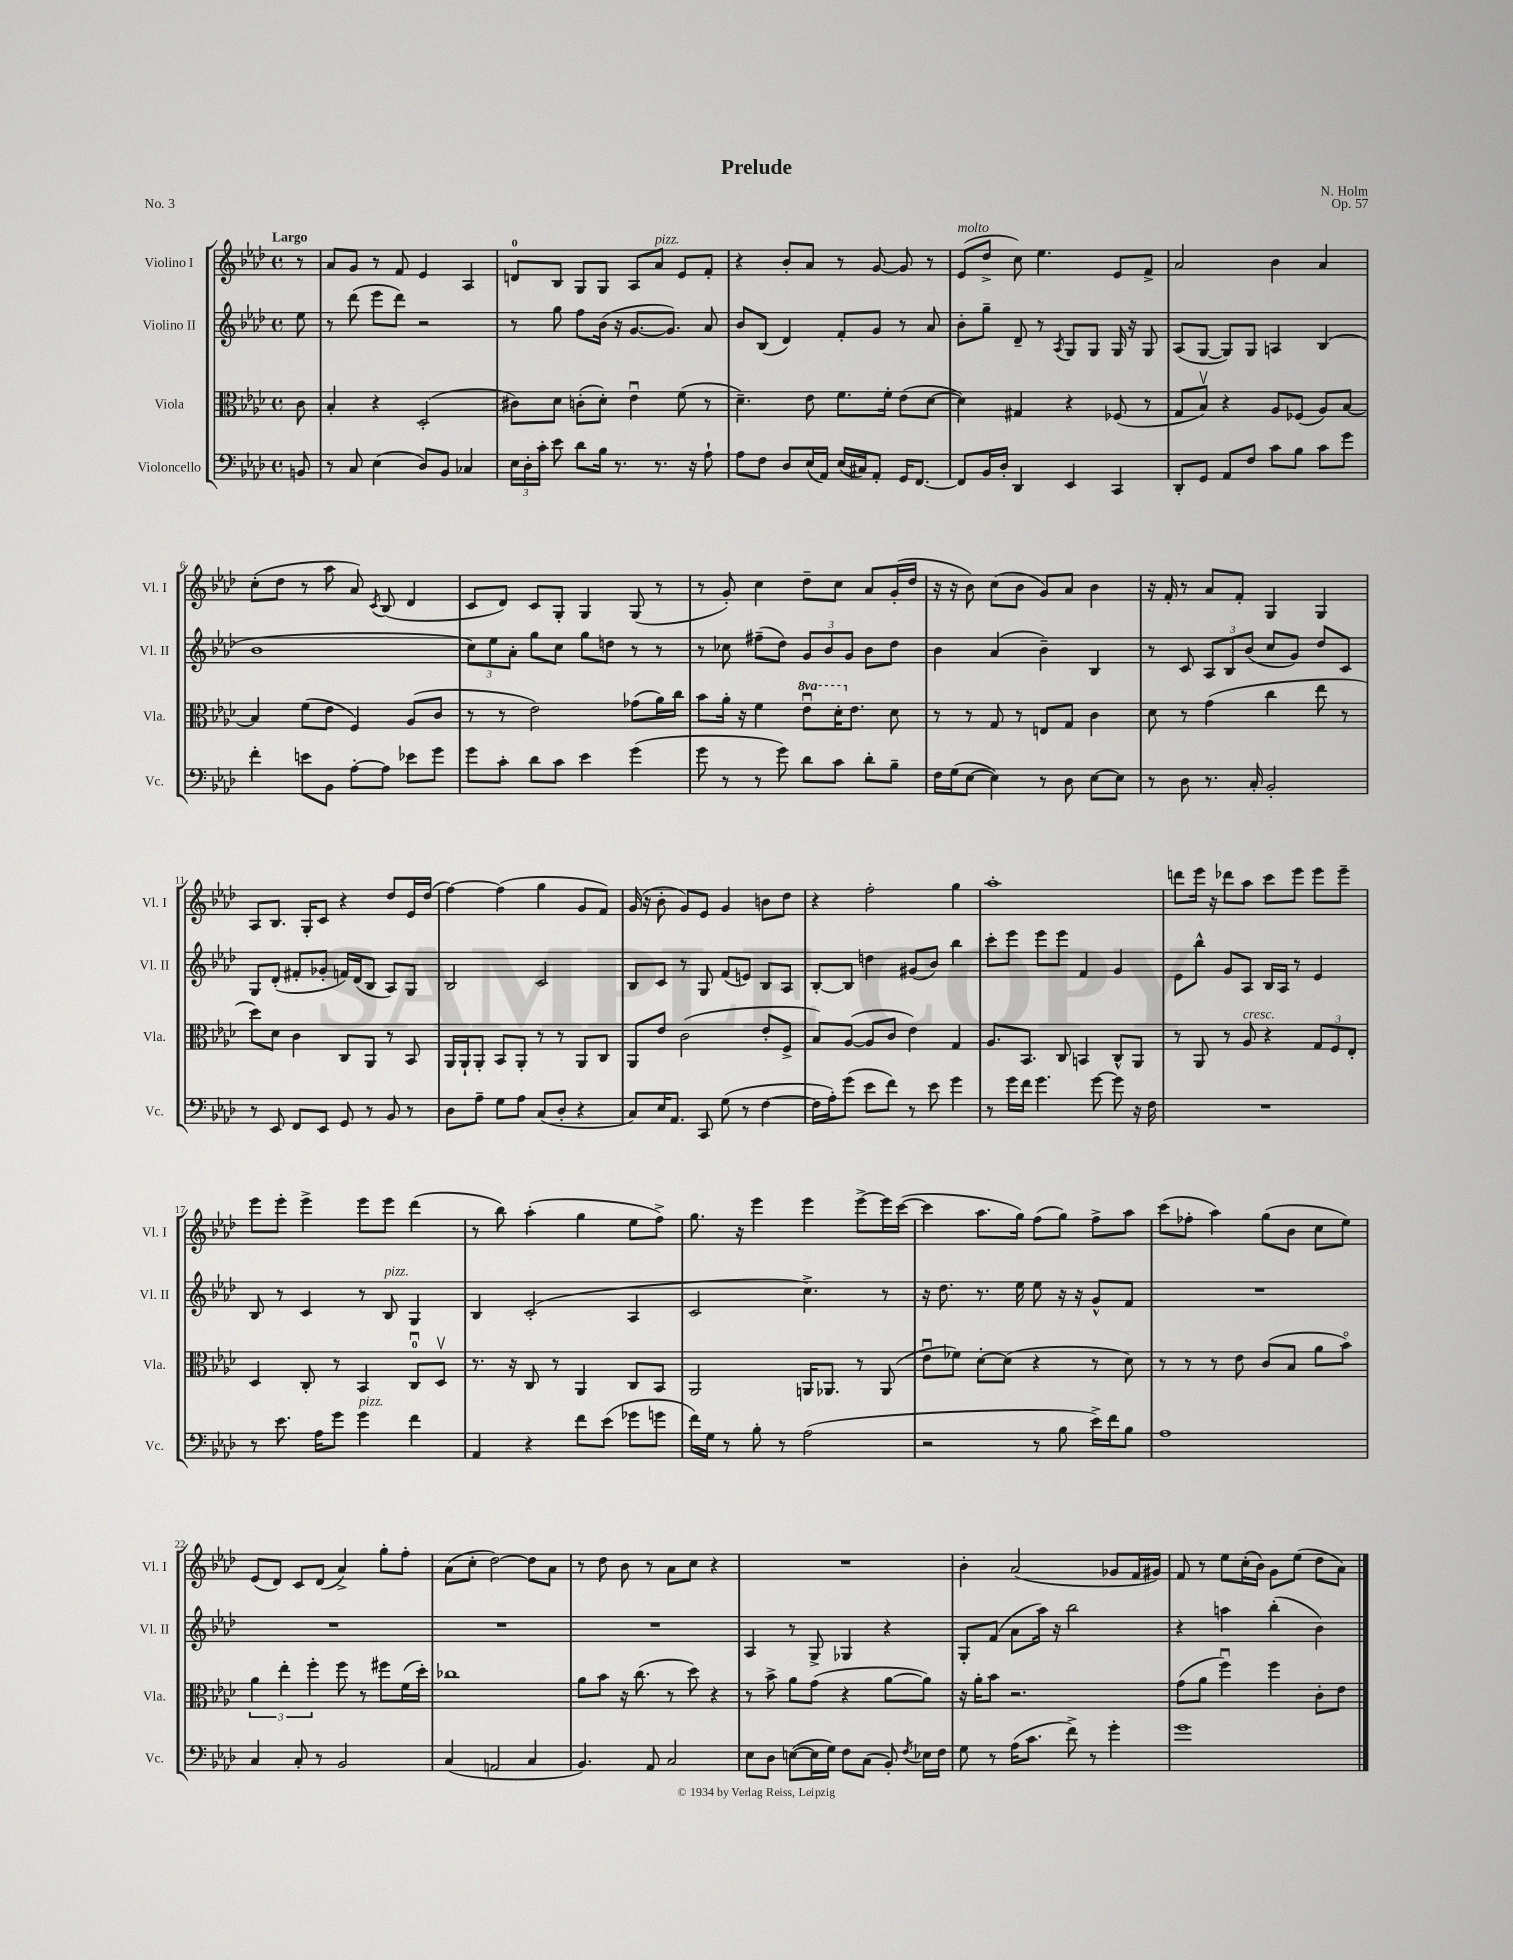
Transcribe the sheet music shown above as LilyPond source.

\header { title = "Prelude" composer = "N. Holm" opus = "Op. 57" piece = "No. 3" }
<<
\new StaffGroup <<
\new Staff = "s0" \with { instrumentName = "Violino I" shortInstrumentName = "Vl. I" } {
    \clef treble \key aes \major \defaultTimeSignature \time 4/4 \partial 8 \tempo "Largo"
    \autoBeamOff r8 |
    aes'8[ g'8] r8 f'8 ees'4 aes4 |
    d'8[-0 bes8] g8[ g8] aes8[ aes'8]^\markup { \italic "pizz." } ees'8[ f'8]-. |
    r4 bes'8[-. aes'8] r8 g'8~ g'8 r8 |
    ees'8[^\markup { \italic "molto" }( des''8]-> c''8) ees''4. ees'8[ f'8]-> |
    aes'2 bes'4 aes'4 |
    c''8[-.( des''8] r8 aes''8 aes'8) \acciaccatura { c'8 } bes8( des'4 |
    c'8[ des'8]) c'8[ g8]-. g4 g8( r8 |
    r8 g'8-.) c''4 des''8[-- c''8] aes'8[ g'16-.( des''16] |
    r16 r16 bes'8) c''8[( bes'8] g'8[) aes'8] bes'4 |
    r16 f'16-. r8 aes'8[ f'8]-. g4 g4 |
    aes8[ bes8.] g16[-. c'8] r4 des''8[ ees'16 des''16]( |
    f''4~) f''4( g''4 g'8[ f'8]) |
    g'16( r16 bes'8-. g'8[) ees'8] g'4 b'8[ des''8] |
    r4 f''2-. g''4 |
    aes''1-. |
    d'''8[ ees'''16] r16 des'''8[ aes''8] c'''8[ ees'''8] ees'''8[ ees'''8]-- |
    ees'''8[ ees'''8]-. ees'''4-> ees'''8[ ees'''8] des'''4( |
    r8 bes''8) aes''4-.( g''4 ees''8[ f''8]->) |
    g''8. r16 ees'''4 ees'''4 ees'''8[~-> ees'''16 c'''16]~( |
    c'''4 aes''8.[ g''16]) f''8[( g''8]) f''8[-> aes''8] |
    c'''8[( fes''8]-. aes''4) g''8[( bes'8] c''8[ ees''8]) |
    ees'8[( des'8]) c'8[ des'8]( aes'4->) g''8[-. f''8]-. |
    aes'8[( c''8]-. des''2~) des''8[ aes'8] |
    r8 des''8 bes'8 r8 aes'8[ c''8] r4 |
    R1 |
    bes'4-. aes'2( ges'8[ f'16 gis'16]) |
    f'8 r8 ees''8[ c''16-.( bes'16]) g'8[ ees''8]( des''8[ aes'8]) \bar "|." |
}
\new Staff = "s1" \with { instrumentName = "Violino II" shortInstrumentName = "Vl. II" } {
    \clef treble \key aes \major \defaultTimeSignature \time 4/4 \partial 8
    \autoBeamOff ees''8 |
    r8 des'''8( ees'''8[ des'''8]) r2 |
    r8 g''8 f''8[ bes'16]( r16 g'8.[~ g'8.]) aes'8 |
    bes'8[ bes8]( des'4) f'8[-. g'8] r8 aes'8 |
    bes'8[-. g''8]-- des'8-- r8 \acciaccatura { aes8 } g8[ g8] g16 r16 g8 |
    aes8[( g8]~ g8[) g8] a4 bes4( |
    bes'1 |
    \tuplet 3/2 { c''8[) ees''8 aes'8]-. } g''8[ c''8] g''8[ d''8] r8 r8 |
    r8 ces''8 fis''8[--( des''8]) \tuplet 3/2 { g'8[ bes'8 g'8] } bes'8[ des''8] |
    bes'4 aes'4( bes'4--) bes4 |
    r8 c'8 \tuplet 3/2 { aes8[ bes8 bes'8]( } c''8[ g'8]) des''8[ c'8] |
    g8[ des'8]-.( fis'8[-. ges'8]-. f'16[) des'16( bes8] aes8[) g8] |
    bes2 c'2 |
    bes8[ c'8] r8 g8 f'8[( e'8]) bes8[ aes8] |
    bes8[~-. bes8] d''4 gis'8[( bes'8]) bes''4 |
    c'''8[-. ees'''8] ees'''8[ ees'''8] f'4 g'4 |
    ees'8[ bes''8]-^ g'8[ aes8] bes16[ aes16] r8 ees'4 |
    bes8 r8 c'4 r8 bes8^\markup { \italic "pizz." } g4 |
    bes4 c'2-.( aes4 |
    c'2 c''4.->) r8 |
    r16 des''8. r8. ees''16 ees''8 r16 r16 g'8[-^ f'8] |
    R1 |
    R1 |
    R1 |
    R1 |
    aes4 r8 g8-> ges4 r4 |
    g8[-. f'8]( aes'8[ aes''16]) r16 bes''2 |
    r4 a''4 bes''4-.( bes'4) \bar "|." |
}
\new Staff = "s2" \with { instrumentName = "Viola" shortInstrumentName = "Vla." } {
    \clef alto \key aes \major \defaultTimeSignature \time 4/4 \set Staff.ottavationMarkups = #ottavation-simple-ordinals \partial 8
    \autoBeamOff c'8 |
    bes4-. r4 des2-.( |
    cis'8[) des'8] c'8[-.( des'8]-.) ees'4\downbow f'8( r8 |
    des'4.--) ees'8 f'8.[ f'16]-. ees'8[( des'8]~ |
    des'4) gis4 r4 fes8( r8 |
    g8[ bes8]\upbow) r4 aes8[ fes8]( aes8[) bes8]~ |
    bes4 f'8[( ees'8] f4) aes8[( c'8] |
    r8 r8 ees'2) ges'8[( aes'16) c''16] |
    bes'8[ aes'16]-. r16 f'4 \ottava #1 ees''8[\downbow des''16-. \ottava #0 ees'8.] des'8 |
    r8 r8 g8 r8 e8[ g8] c'4 |
    des'8 r8 g'4( c''4 ees''8 r8 |
    des''8[) des'8] c'4 c8[ aes,8] r8 bes,8 |
    aes,16[ aes,16-! aes,8]-. bes,8[ aes,8]-. r8 r8 aes,8[ c8] |
    aes,8[ ees'8] c'2( ees'8[-. f8]-> |
    bes8[) aes8]~( aes8[ c'8] ees'4) g4 |
    aes8.[ bes,8.] c8 b,4 c8[-^ aes,8] |
    r8 aes,8 r8 aes8^\markup { \italic "cresc." } r4 \tuplet 3/2 { g8[ f8 ees8]-. } |
    des4 c8-. r8 bes,4 c8[-0\downbow des8]\upbow |
    r8. r16 c8 r8 aes,4 c8[ bes,8] |
    aes,2 a,16[ aes,8.] r8 aes,8( |
    ees'8[\downbow fes'8]) des'8[~-. des'8]( r4 r8 des'8) |
    r8 r8 r8 ees'8 c'8[( bes8] aes'8[ bes'8]\flageolet) |
    \tuplet 3/2 { aes'4 ees''4-. f''4-. } f''8 r8 fis''8[ f'16( des''16]-.) |
    ces''1 |
    aes'8[ bes'8] r16 c''8.( r8 des''8) r4 |
    r8 bes'8-> aes'8[ g'8]( r4 aes'8[~ aes'8]) |
    r16 aes'16[-. bes'8] r2. |
    g'8[( aes'8] f''4\downbow) f''4 c'8[-. ees'8] \bar "|." |
}
\new Staff = "s3" \with { instrumentName = "Violoncello" shortInstrumentName = "Vc." } {
    \clef bass \key aes \major \defaultTimeSignature \time 4/4 \partial 8
    \autoBeamOff b,8 |
    r8 c8 ees4( des8[) bes,8] ces4 |
    \tuplet 3/2 { ees16[ des16-. c'16]-. } ees'8 des'8[ bes16] r8. r8. r16 aes8-! |
    aes8[ f8] des8[ ees16( aes,16]) ees16[( cis16) aes,8]-. g,16[ f,8.]~ |
    f,8[ bes,16 des16]-. des,4 ees,4 c,4 |
    des,8[-. g,8] aes,8[ f8] c'8[ bes8] c'8[ g'8] |
    f'4-. e'8[ bes,8] aes8[~-. aes8] ees'8[ g'8] |
    g'8[ c'8]-. des'8[ c'8] ees'4 g'4( |
    g'8 r8 r8 g'8) des'8[ c'8] des'8[-. bes8]-- |
    f16[ g16( ees8]~ ees4) r8 des8 ees8[~ ees8] |
    r8 des8 r8. c16-. bes,2-. |
    r8 ees,8 f,8[ ees,8] g,8 r8 bes,8 r8 |
    des8[ aes8]-- g8[ aes8] c8[( des8]-. r4 |
    c8[) ees16 aes,8.] c,8 g8( r8 f4~ |
    f16[ aes16-.) g'8]( ees'8[ f'8]) r8 ees'8 g'4 |
    r8 g'16[ f'16] g'4. g'8~ g'8 r16 f16 |
    R1 |
    r8 ees'8. aes16[ g'8] g'4^\markup { \italic "pizz." } f'4 |
    aes,4 r4 f'8[ ees'8]( ges'8[ g'8] |
    f'16[) g16] r8 bes8-. r8 aes2( |
    r2 r8 bes8 ees'16[->) f'16 bes8] |
    aes1 |
    c4 c8-. r8 bes,2 |
    c4( a,2 c4 |
    bes,4.) aes,8 c2 |
    ees8[ des8] e8[~( e16 g16]) f8[ c8]( bes,8-.) \acciaccatura { f8 } ees16[ f16] |
    g8 r8 aes16[( c'8.] f'8->) r8 g'4-. |
    g'1 \bar "|." |
}
>>
>>
